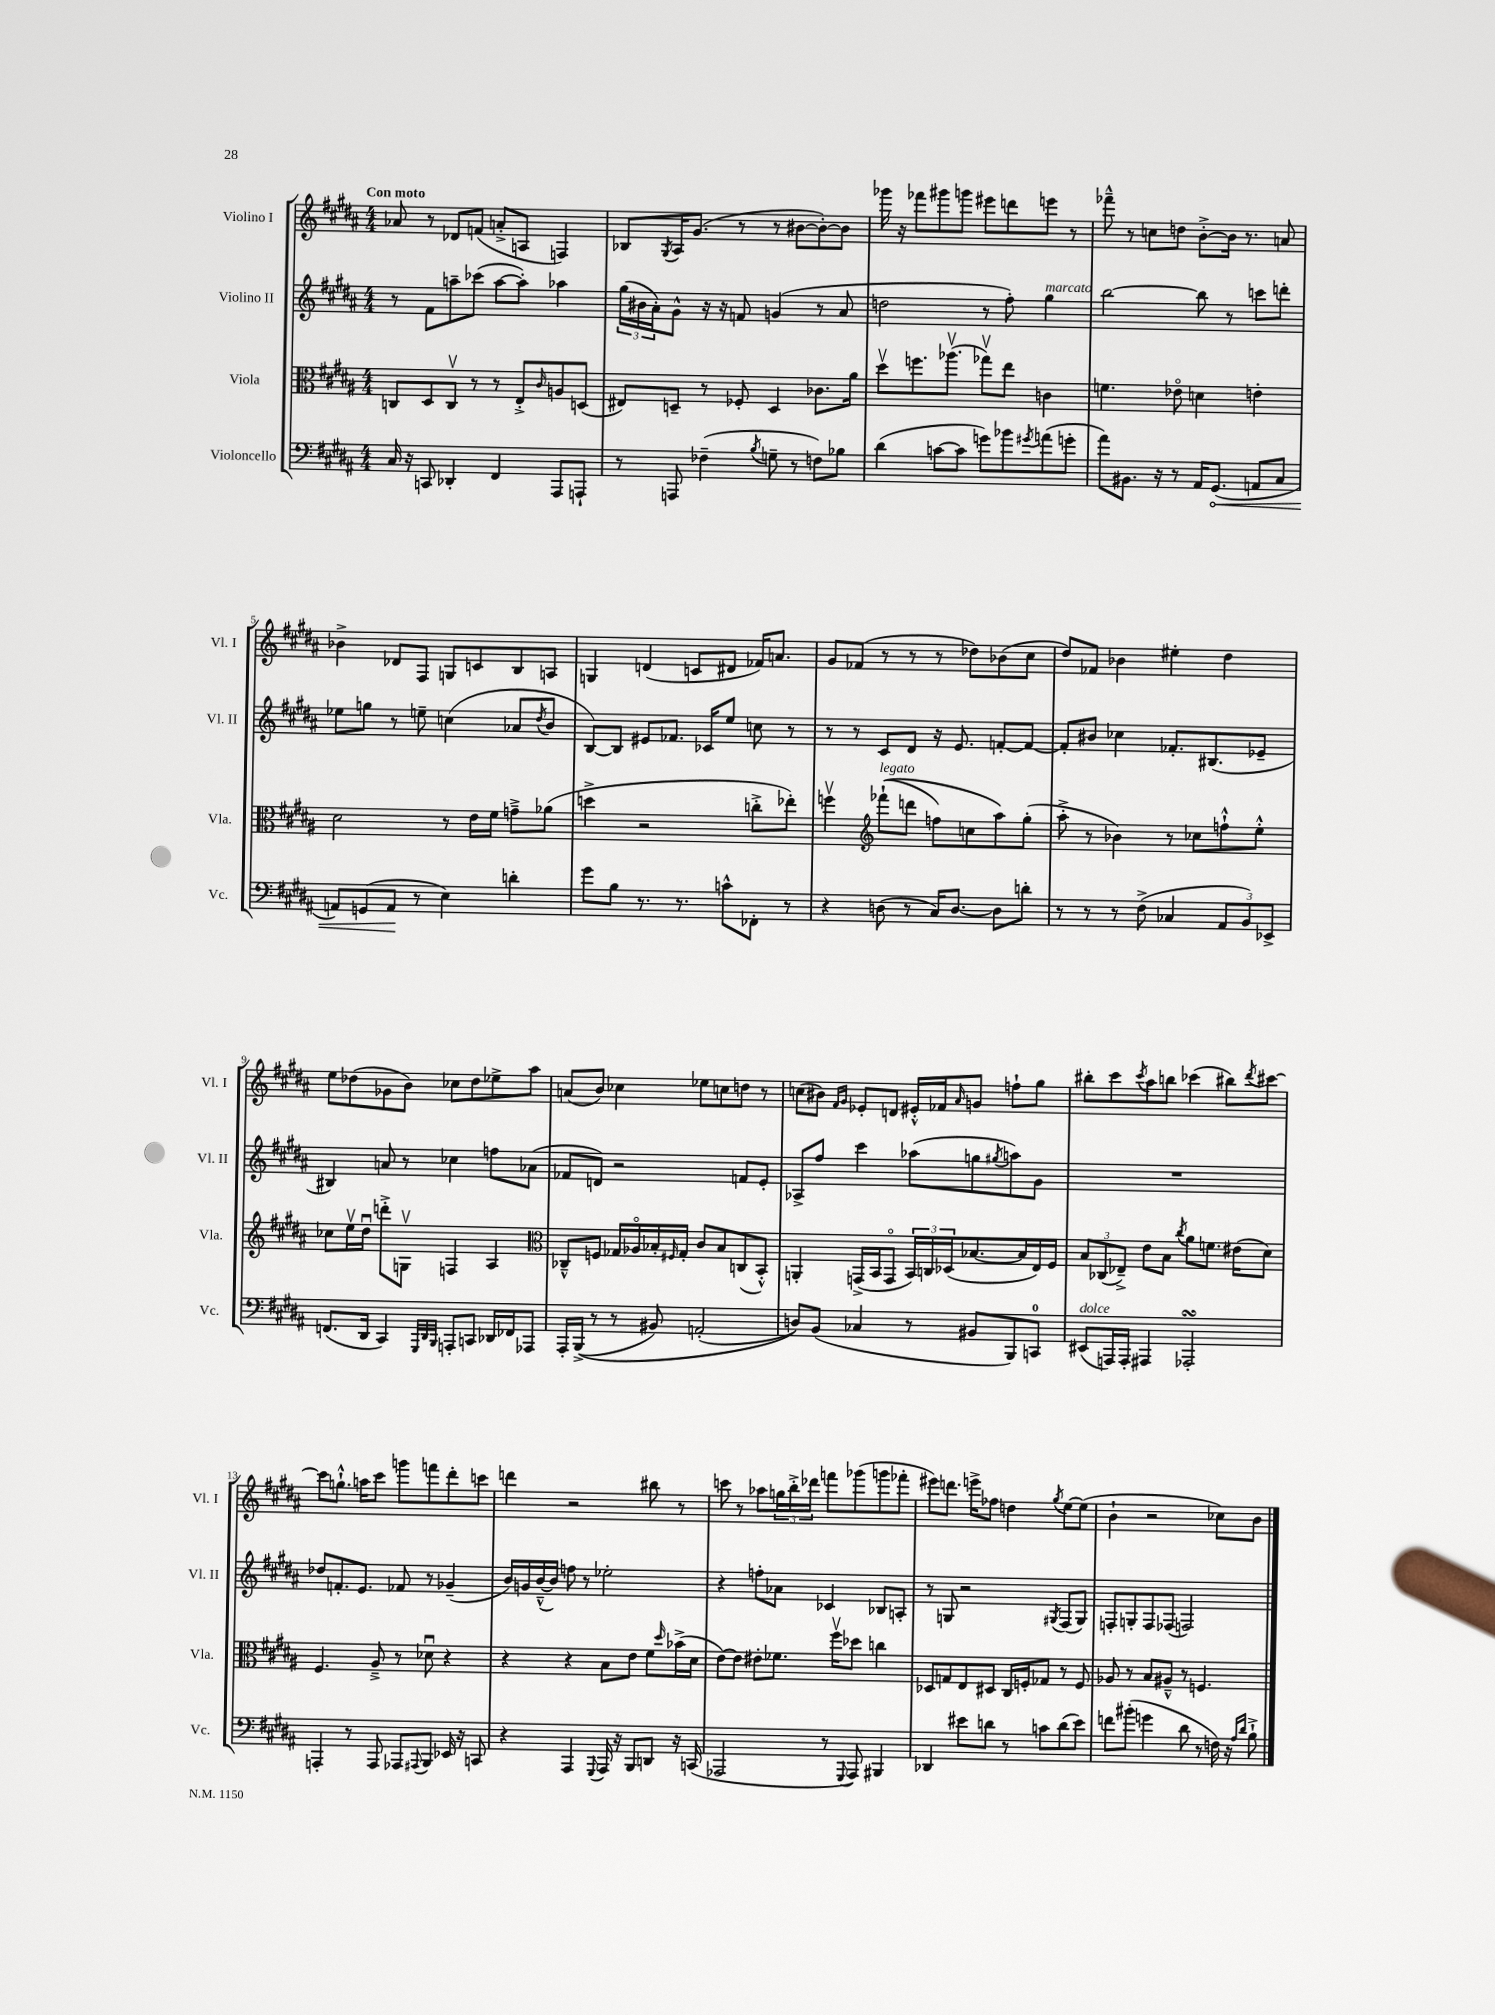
<<
\new StaffGroup <<
\new Staff = "s0" \with { instrumentName = "Violino I" shortInstrumentName = "Vl. I" } {
    \clef treble \key b \major \numericTimeSignature \time 4/4 \tempo "Con moto"
    aes'8 r8 des'8 f'8( a'8-.-> a8 f4) |
    bes8 \acciaccatura { gis8 } ais16 gis'8.( r8 r8 bis'8~ bis'8~-.) bis'8 |
    ges'''16 r16 fes'''8 gis'''8 g'''8 eis'''8 d'''8 e'''8 r8 |
    fes'''8---^ r8 c''8 d''8 b'8~-.-> b'16 r8. a'8 |
    bes'4-> des'8 fis8 g8 c'8 b8 a8 |
    g4 d'4( c'8 dis'8 fes'16) a'8. |
    gis'8 fes'8( r8 r8 r8 des''8) bes'8( cis''8 |
    dis''8) fes'8 bes'4 eis''4-. dis''4 |
    e''8 des''8( ges'8 b'8) ces''8 des''8 ees''8-> ais''8 |
    a'8( b'8) ces''4 ees''8 c''8 d''8 r8 |
    c''8( bis'8) \grace { fis'16 gis'16 } ees'8-. d'8 eis'16-.-^ fes'16 \grace { ais'16 } g'8 f''8-! gis''8 |
    bis''8-. cis'''8 \acciaccatura { cis'''8 } ais''8 b''8 ces'''4( bis''8) \acciaccatura { dis'''8 } cis'''8~ |
    cis'''8 g''8.-!-^ a''16 cis'''8 g'''8 f'''8 dis'''8-. c'''8 |
    d'''4 r2 bis''8 r8 |
    c'''8 r8 aes''8 \tuplet 3/2 { g''16 b''16-.-> des'''16 } f'''8 ges'''8( g'''8 fes'''8-. |
    eis'''8) d'''8. e'''16-> fes''8 d''4 \acciaccatura { gis''8 } e''8~ e''8( |
    b'4-! r2 ces''8) b'8 \bar "|." |
}
\new Staff = "s1" \with { instrumentName = "Violino II" shortInstrumentName = "Vl. II" } {
    \clef treble \key b \major \numericTimeSignature \time 4/4
    r8 fis'8 a''8-- ces'''8( a''8~ a''8-.) aes''4 |
    \tuplet 3/2 { gis''16( bis'16 ais'16-.) } gis'8-^ r16 r16 f'8 g'4( r8 ais'8 |
    d''2 r8 fis''8-.) gis''4^\markup { \italic "marcato" } |
    b''2~ b''8 r8 c'''8 d'''8-. |
    ees''8 g''8 r8 e''8-- c''4( aes'8 \acciaccatura { dis''8 } b'8 |
    b8~) b8 eis'8 fes'8. ces'16 e''8 c''8 r8 |
    r8 r8 cis'8 dis'8 r16 e'8. f'8~-. f'8~ |
    f'8-. bis'8 ces''4 fes'8.-. bis8.( ees'8-- |
    bis4) a'8 r8 ces''4 f''8 aes'8( |
    fes'8 d'8) r2 f'8 e'8-. |
    aes8-> fis''8 cis'''4 aes''8( g''8 \acciaccatura { gis''8 } a''8) gis'8 |
    R1 |
    des''8 f'8.-. e'8. fes'8 r8 ges'4--( |
    b'16) g'16 b'16~---^( b'16) f''8 r8 ees''2-. |
    r4 f''8-. aes'8 ces'4 bes8 a8-. |
    r8 g8 r2 \acciaccatura { gis8 } fis8( gis8) |
    f8-. g8-. f8 fes8( f2) \bar "|." |
}
\new Staff = "s2" \with { instrumentName = "Viola" shortInstrumentName = "Vla." } {
    \clef alto \key b \major \numericTimeSignature \time 4/4
    c8 dis8 c8\upbow r8 r8 e8-.-> \grace { cis'16 } a8 d8( |
    eis8) d8-- r8 fes8-. d4 ces'8. ais'16 |
    dis''8\upbow f''8. aes''8.\upbow( ges''8\upbow) e''8 c'4 |
    f'4. ees'8\flageolet d'4 e'4-. |
    dis'2 r8 e'16 fis'16 g'8---> aes'8( |
    d''4-> r2 c''8-.-> ees''8-.) |
    f''4\upbow \clef treble fes'''8-!^\markup { \italic "legato" }(\( d'''8 f''8) c''8 ais''8\) gis''8-.( |
    ais''8-.-> r8 bes'4) r8 ces''8 f''8-!-^ e''8-.-^ |
    ces''8 e''16\upbow dis''16\downbow d'''8-.-> g8\upbow f4 ais4 |
    \clef alto ces8---^ f8 ges16 aes16\flageolet bes16-. \grace { fis16 } ges16-. cis'8 bes8 c8( b,8-.-^) |
    a,4-. g,16->( b,16 g,8\flageolet \tuplet 3/2 { b,16) c16 des16( } bes8.~ bes16 e16) fis16 |
    \tuplet 3/2 { b8 ces8( ees8--->) } e'8 b8 \acciaccatura { cis''8 } ais'8 f'8. eis'16( dis'8) |
    fis4. ais8---> r8 des'8\downbow r4 |
    r4 r4 b8 e'8 fis'8 \grace { dis''16 } bes'16->( dis'16 |
    e'8~) e'8 eis'8-. fes'8. fis''16\upbow des''8 c''4 |
    des8 g8 e8 dis8 cis16 f16-. ges8 r8 f8 |
    aes8 r8 b8 ais8---^ r8 f4. \bar "|." |
}
\new Staff = "s3" \with { instrumentName = "Violoncello" shortInstrumentName = "Vc." } {
    \clef bass \key b \major \numericTimeSignature \time 4/4
    cis16 r16 c,8 des,4-. fis,4 ais,,8 a,,8-! |
    r8 a,,8 fes4--( \acciaccatura { b8 } g8-- r8 f8) bes8 |
    dis'4( c'8~ c'8 g'8) bes'8 \acciaccatura { gis'8 } a'8( g'8-. |
    ais'8) bis,8. r16 r8 ais,16 \once \override Hairpin.circled-tip = ##t gis,8.\<( a,8 cis8 |
    a,8) g,8( a,8\! r8 e4) d'4-. |
    gis'8 b8 r8. r8. c'8-^ fes,8-. r8 |
    r4 d8( r8 cis16) d8.~ d8 d'8-. |
    r8 r8 r8 fis8->( ces4 \tuplet 3/2 { ais,8 b,8) ees,8-> } |
    f,8.( dis,16 cis,4) \grace { gis,,32 dis,32 b,,32 } a,,8-. c,8 des,16 fes,16 aes,,8 |
    ais,,16-. b,,16->(\( r8 r8 bis,8) a,2-.( |
    d8)\) b,8( ces4 r8 bis,8 b,,8) c,8-0 |
    eis,8^\markup { \italic "dolce" }( a,,16) a,,16-. ais,,4 aes,,2-.\turn |
    a,,4-. r8 a,,8 aes,,8 \appoggiatura { ais,,8 } b,,8 ees,16 r16 c,8 |
    r4 ais,,4 \appoggiatura { gis,,8 } ais,,16 r16 b,,8 d,8 r16 c,16( |
    aes,,2 r8 \appoggiatura { gis,,8 } aes,,8) bis,,4 |
    des,4 eis'8 d'8 r8 c'8 d'8( eis'8) |
    f'8 bis'8-.( g'4 dis'8 r8 f16) r16 \grace { ais16 dis'16 } b8-!-> \bar "|." |
}
>>
>>
